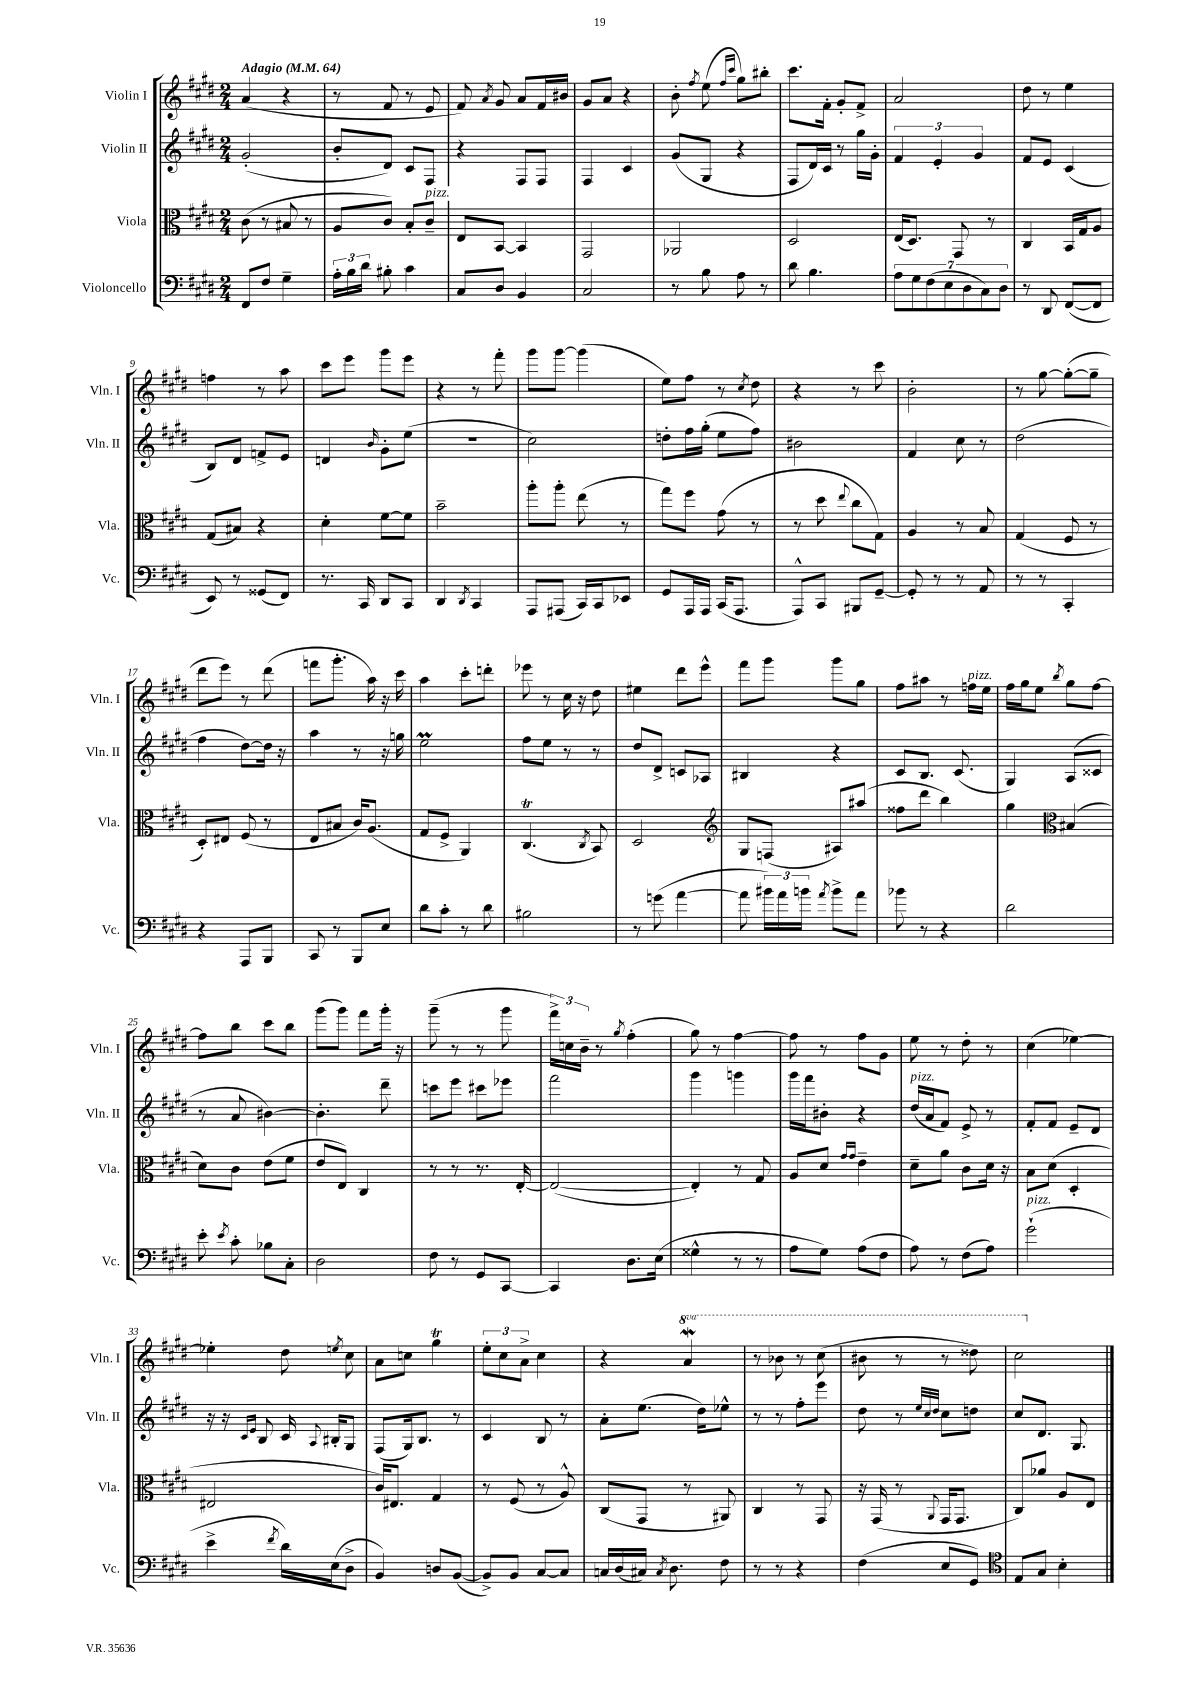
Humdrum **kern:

**kern	**kern	**kern	**kern
*staff4	*staff3	*staff2	*staff1
*clefF4	*clefC3	*clefG2	*clefG2
*k[f#c#g#d#]	*k[f#c#g#d#]	*k[f#c#g#d#]	*k[f#c#g#d#]
*M2/4	*M2/4	*M2/4	*M2/4
*MM64	*MM64	*MM64	*MM64
8FF#/L	(8c#\	(2g#'/	(4a/
8F#/J	8r	.	.
4G#~\	8B#/	.	4r
.	8r	.	.
=	=	=	=
24A'\LL	8A/L	8b'/L	8r
24B\	.	.	.
24d#\JJ	.	.	.
8B#'\	8c#/J)	8d#/J)	8f#/
4c#\	8B'/L	8c#/L	8r
.	8c#~/J	8F#/J	8e/
=	=	=	=
8C#/L	8E/L	4r	8f#/)
.	.	.	8qa/
8D#/J	[8BB/J	.	8g#/
4BB/	4BB/]	8F#/L	8a/L
.	.	8F#/J	16f#/L
.	.	.	16b#/JJ
=	=	=	=
2C#/	2GG#/	4F#/	8g#/L
.	.	.	8a/J
.	.	4c#/	4r
=	=	=	=
8r	2AA-/	(8g#/L	8b'\
.	.	.	8qff#/
8B\	.	8G#/J	(8ee\
.	.	.	16qqff#/LL
.	.	.	16qqccc#/JJ
8A\	.	4r	8gg#\L)
8r	.	.	8bb#'\J
=	=	=	=
8d#\	2D#/	8F#/L	8.ccc#\L
4.B\	.	16d#/L)	.
.	.	16c#/JJ	16f#'\Jk
.	.	8r	8g#'/L
.	.	16gg#\LL	8f#^/J
.	.	16g#'\JJ	.
=	=	=	=
14A\L	(16E/LK	6f#/	2a/
.	8.D#/J)	.	.
14G#\	.	.	.
(14F#\	.	.	.
.	.	6e'/	.
14E\	.	.	.
.	8GG#/	.	.
14D#\	.	.	.
.	.	6g#/	.
14C#\)	.	.	.
.	8r	.	.
14D#\J	.	.	.
=	=	=	=
8r	4C#/	8f#/L	8dd#\
8DD#/	.	8e/J	8r
([8FF#/L	16BB/LL	(4c#/	4ee\
.	16G#/J	.	.
8FF#/]J	8A/J	.	.
=	=	=	=
8EE/)	(8G#/L	8B/L)	4ff\
8r	8B#/J)	8d#/J	.
(8GG##/L	4r	8f^/L	8r
8FF#/J)	.	8e/J	8aa\
=	=	=	=
8.r	4d#'\	4d/	8ccc#\L
.	.	.	8eee\J
16CC#/	.	.	.
.	.	16qqb/	.
8DD#/L	[8f#\L	8g#'\L	8ggg#\L
8CC#/J	8f#\]J	(8ee\J	8eee\J
=	=	=	=
4DD#/	2b~\	2r	4r
8qDD#/	.	.	.
4CC#/	.	.	8r
.	.	.	8fff#'\
=	=	=	=
8AAA/L	8aa'\L	2cc#\)	8ggg#\L
(8AAA#/J	8aa'\J	.	[8ggg#\J
16CC#/LL)	(8ee\	.	(4ggg#\]
16CC#/J	.	.	.
8EE-/J	8r	.	.
=	=	=	=
8GG#/L	8gg#\L)	8dd'\L	8ee\L)
16AAA/L	8ff#\J	16ff#\L	8ff#\J
16AAA/JJ	.	(16gg#'\JJ	.
(16CC#/LK	(8g#\	8ee\L	8r
8.AAA/J	.	.	.
.	.	.	8qcc#/
.	8r	8ff#\J)	8dd#\
=	=	=	=
8AAA^^/L)	8r	2b#\	4r
8CC#/J	8dd#\	.	.
.	8qqee/	.	.
8BBB#/L	8cc#\L	.	8r
[8GG#~/J	8G#\J)	.	8ccc#\
=	=	=	=
8GG#'/]	4A/	4f#/	2b'\
8r	.	.	.
8r	8r	8cc#\	.
8AA/	8B/	8r	.
=	=	=	=
8r	(4G#/	(2dd#\	8r
8r	.	.	[8gg#\
4CC#'/	8F#/	.	(8gg#'\_L
.	8r	.	8gg#~\]J
=	=	=	=
4r	8D#'/L)	4ff#\	8ddd#\L
.	8E#/J	.	8eee\J)
8AAA/L	(8F#/	[8dd#\L)	8r
8BBB/J	8r	16dd#\]Jk	(8ddd#\
.	.	16r	.
=	=	=	=
8CC#/	8E/L	4aa\	8fff\L
8r	8B#/J	.	8.ggg#'\J
8BBB/L	16c#/LK)	8r	.
.	(8.A/J	.	16aa\)
8E/J	.	16r	16r
.	.	16gg\	16ccc#\
=	=	=	=
8d#\L	8G#/L	2ee\	4aa\
8c#'\J	8F#^/J	.	.
8r	4AA/)	.	8ccc#'\L
8d#\	.	.	8ddd'\J
=	=	=	=
2B#\	(4.C#/	8ff#\L	8eee-\
.	.	8ee\J	8r
.	.	8r	16cc#\
.	.	.	16r
.	8qC#/	.	.
.	8BB/)	8r	8dd#\
=	=	=	=
8r	2D#/	8dd#/L	4ee#\
(8g\	.	8d#^/J	.
[4a\	.	8c/L	8ddd#\L
.	.	8A-/J	8eee^^\J
=	=	=	=
*	*clefG2	*	*
8a\]	8G#/L	4B#/	8fff#\L
24b#\LL)	(8F/J	.	8ggg#\J
24a\	.	.	.
24b\JJ	.	.	.
8qa/	.	.	.
8b^\L	8A#/L)	4r	8ggg#\L
8a\J	(8aa#/J	.	8gg#\J
=	=	=	=
8b-\	8ff##\L	8c#/L	8ff#\L
8r	8ddd#\J	8.B/J	8aa#\J
4r	4bb\)	.	8r
.	.	(8.c#/	.
.	.	.	16ff\LL
.	.	.	16ee\JJ
=	=	=	=
2d#\	4gg#\	4G#/)	16ff#\LL
.	.	.	16gg#\J
.	.	.	8ee\J
*	*clefC3	*	*
.	.	.	8qbb/
.	(4B#/	(8A/L	8gg#\L
.	.	8c##/J	[8ff#\J
=	=	=	=
8e'\	8d#\L)	8r	8ff#\]L
8qe/	.	.	.
8c#'\	8c#\J	8a/	8bb\J
8B-\L	(8e\L	[4b#\)	8ccc#\L
8C#'\J	8f#\J	.	8bb\J
=	=	=	=
2D#\	8e/L	4.b#'\]	(8ggg#\L
.	8E/J)	.	8ggg#\J)
.	4C#/	.	8fff#\L
.	.	8ddd#~\	16ggg#'\Jk
.	.	.	16r
=	=	=	=
8F#\	8r	8ccc\L	(8ggg#~\
8r	8r	8eee\J	8r
8GG#/L	8.r	8ccc#\L	8r
[8CC#/J	.	8eee-\J	8ggg#\
.	[16E'/	.	.
=	=	=	=
4CC#/]	(2E/_	2fff#\	24fff#^\LL)
.	.	.	24cc\
.	.	.	24b~\JJ
.	.	.	8r
.	.	.	8qgg#/
8.D#\L	.	.	(4ff#'\
(16E\Jk	.	.	.
=	=	=	=
4G##^^\	4E'/])	4ggg#\	8gg#\)
.	.	.	8r
8r	8r	4ggg\	[4ff#\
8r	8G#/	.	.
=	=	=	=
8A\L	8A/L	16ggg#\LL	8ff#\]
.	.	16fff#\J	.
8G#\J)	8d#/J	8b#'\J	8r
.	16qqg#/LL	.	.
.	16qqg#/JJ	.	.
(8A\L	4e~\	4r	8ff#\L
8F#\J	.	.	8g#\J
=	=	=	=
8A\)	8d#~\L	(16dd#/LL	8ee\
.	.	16a/J	.
8r	8a\J	8f#/J)	8r
(8F#\L	8c#\L	8e^/	8dd#'\
8A\J)	16d#\Jk	8r	8r
.	16r	.	.
=	=	=	=
(2g#`\	8B\L	8f#'/L	(4cc#\
.	(8d#\J	8f#/J	.
.	4D#'/	8e~/L	[4ee-\)
.	.	8d#/J	.
=	=	=	=
4e^\	2E#/	16r	4ee-'\]
.	.	16r	.
.	.	16qqc#/LL	.
.	.	16qqe/JJ	.
.	.	8B/	.
8qf#/	.	.	.
16d#\LL)	.	16c#/	8dd#\
.	.	8qqA/	.
(16E\J	.	16B#'/LK	.
.	.	.	8qee/
8D#^\J	.	8G#/J	8cc#\
=	=	=	=
4BB/)	16c#/LK)	(8F#/L	8a\L
.	8.E#/J	.	.
.	.	16G#/k)	8cc\J
.	.	8.B/J	.
8D/L	4G#/	.	4gg#\
([8BB/J	.	8r	.
=	=	=	=
8BB^/]L)	8r	4c#/	12ee'\L
.	.	.	12cc#\
8BB/J	(8F#/	.	.
.	.	.	12a^\J
[8C#/L	8r	8B/	4cc#\
8C#/]J	8A^^/)	8r	.
=	=	=	=
16C/LL	(8C#/L	8a'\L	4r
(16D#/	.	.	.
16C#/JJ)	8GG#/J	(8.ee\J	.
8qC#/	.	.	.
8.D#\	.	.	.
.	8r	.	4aa/
.	.	16dd#\LK)	.
8F#\	8AA#/)	8ee-^^\J	.
=	=	=	=
8r	4C#/	8r	8r
8r	.	8r	8bb-\
4r	8r	8ff#'\L	8r
.	8GG#/	8eee\J	(8ccc#\
=	=	=	=
(4F#\	16r	8dd#\	8bb#\
.	(16GG#/	.	.
.	8r	8r	8r
.	.	32qqee/LLL	.
.	.	32qqcc#/	.
.	8qqAA/	32qqdd#/JJJ	.
8E/L	16GG#/LK	8cc#\L	8r
.	8.GG#/J	.	.
8GG#/J)	.	8dd\J	8ddd##\)
=	=	=	=
*clefC4	*	*	*
8E/L	8C#/L)	8cc#/L	2ccc#\
8G#/J	8a-/J	8.d#/J	.
4B'\	8A/L	.	.
.	.	8.G#/	.
.	8E/J	.	.
==	==	==	==
*-	*-	*-	*-
